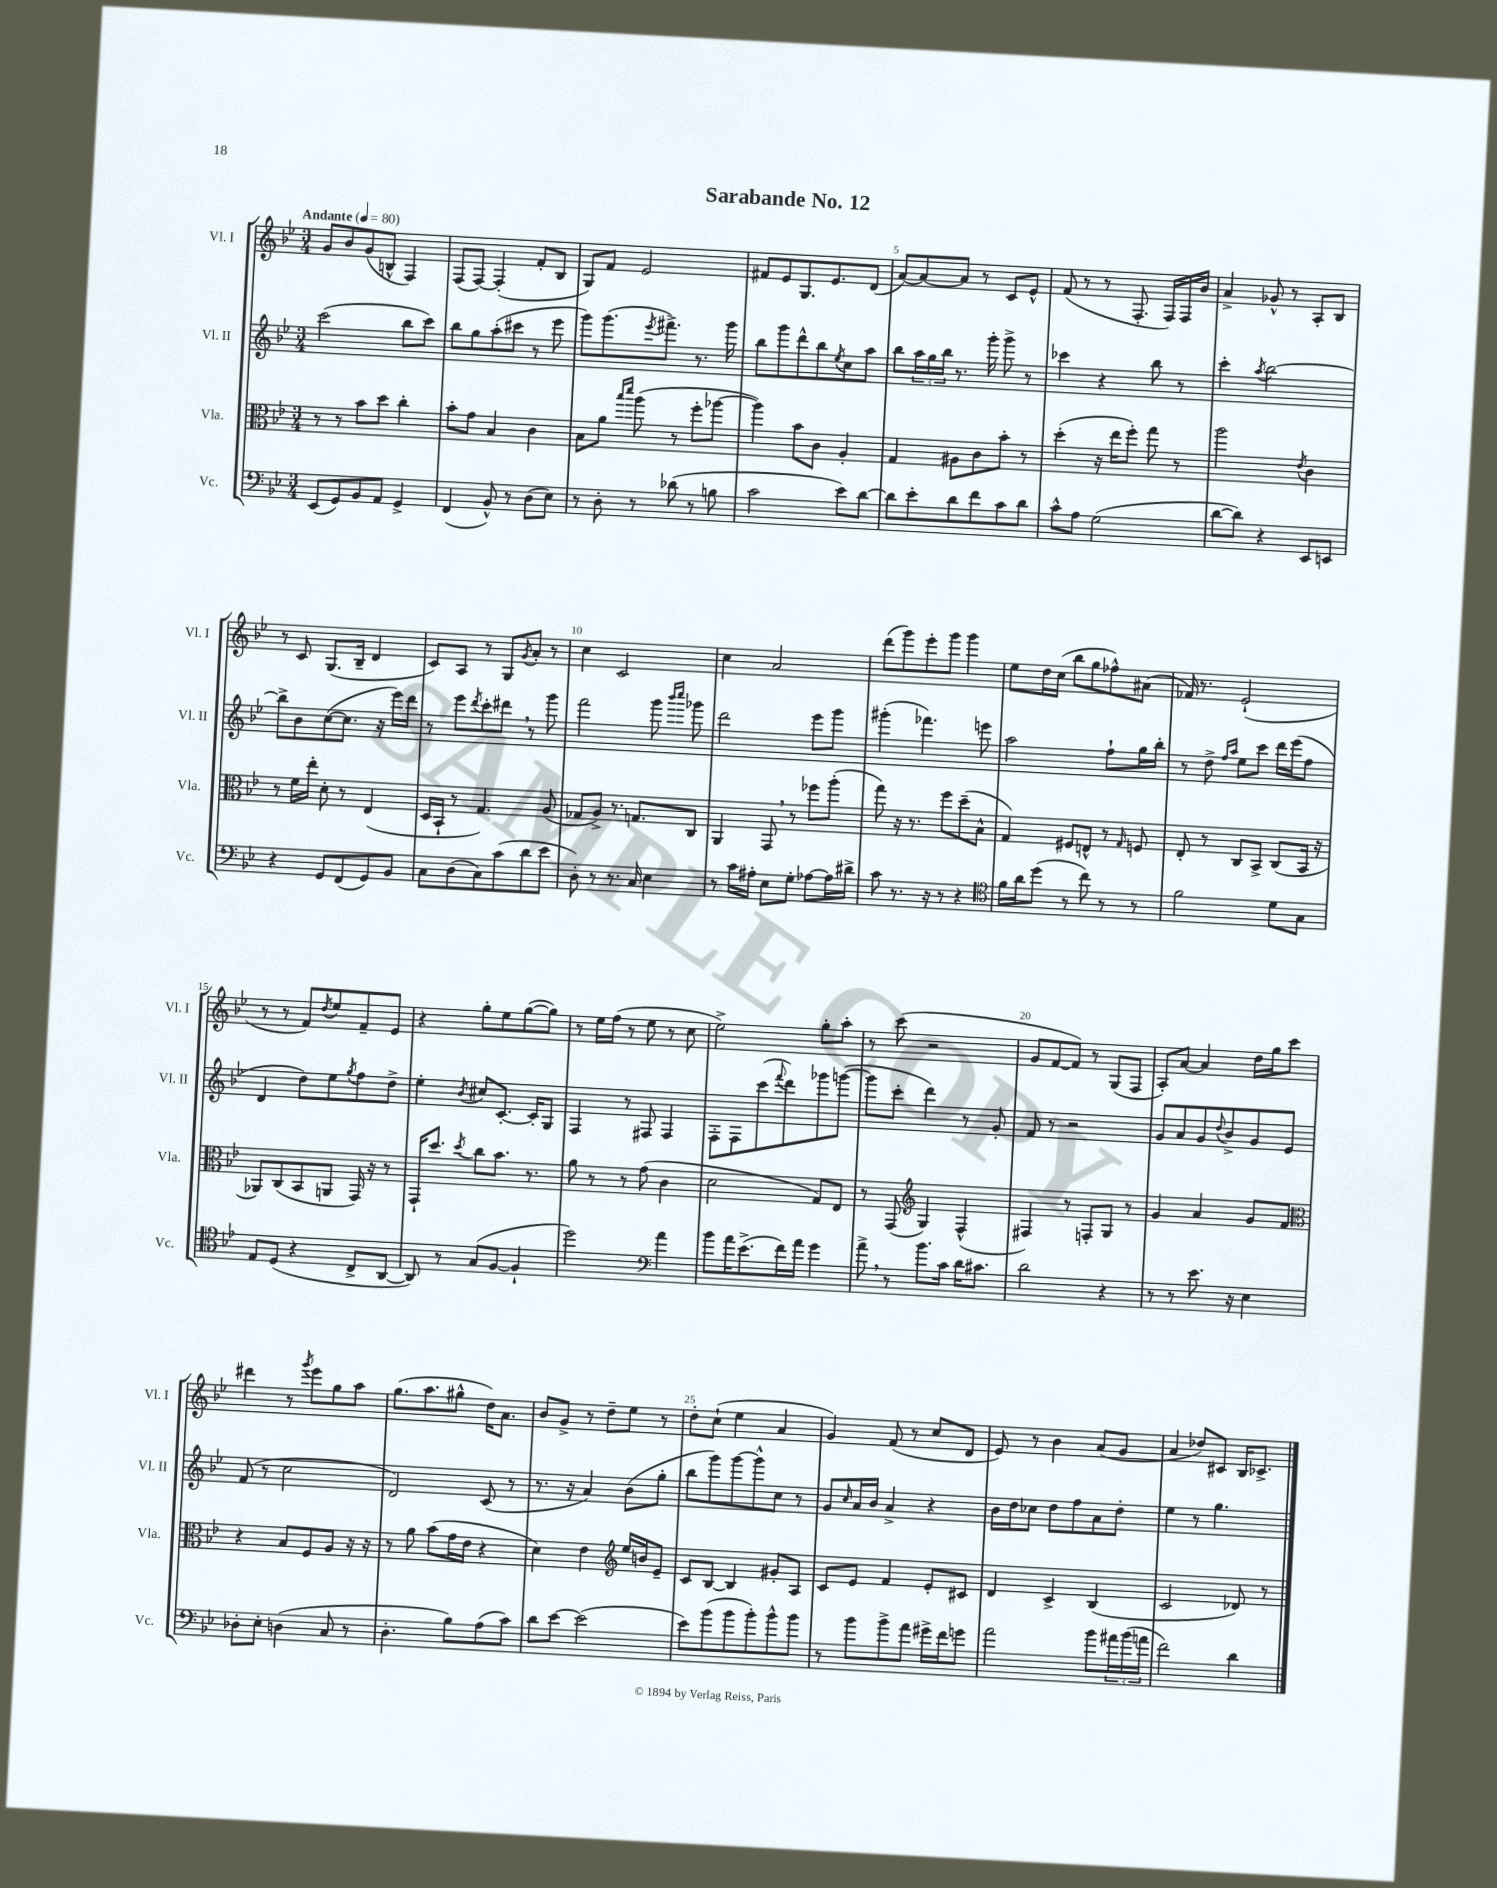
\header { title = "Sarabande No. 12" }
<<
\new StaffGroup <<
\new Staff = "s0" \with { instrumentName = "Vl. I" shortInstrumentName = "Vl. I" } {
    \clef treble \key bes \major \numericTimeSignature \time 3/4 \tempo "Andante" 4 = 80
    g'8 bes'8 g'8( b8-^ f4) |
    f8( f8~) f4-.( f'8-. bes8 |
    g8) f'8 ees'2 |
    fis'8 ees'8 g8. ees'8. d'8( |
    a'8~) a'8~ a'8 r8 c'8 ees'8-^ |
    f'8( r8 r8 f8.-. f16) f16 bes'16 |
    a'4-> ges'8-^ r8 a8-. bes8 |
    r8 c'8 g8.( bes16-- d'4 |
    c'8) a8 r8 g8 \acciaccatura { g'8 } a'8-. r8 |
    c''4 c'2 |
    c''4 a'2 |
    d'''8( g'''8) ees'''8-. g'''8 g'''4 |
    ees''8 d''16 c''16( bes''8 g''8 fes''8-^) ais'8( |
    fes'16) r8. ees'2-!( |
    r8 r8 f'8) \acciaccatura { d''8 } ees''8 f'8-- ees'8 |
    r4 g''8-. ees''8 g''8~( g''8) |
    r8 ees''16 f''16( r8 ees''8 r8 c''8 |
    ees''2->) g''8-. a''8-. |
    r8 c'''8( r2 |
    g'8 f'8~ f'8) r8 g8( f8 |
    a8-.) a'8~ a'4 d''16 g''16 c'''8 |
    dis'''4 r8 \acciaccatura { g'''8 } ees'''8 g''8 a''8 |
    g''8.( a''8. gis''8-^ d''16) a'8. |
    bes'8 g'8-> r8 d''8-- ees''8 r8 |
    d''8-. c''8-!( ees''4 a'4 |
    g'4) f'8( r8 c''8 d'8 |
    ees'8) r8 bes'4 a'8( g'8 |
    a'4 des''8) cis'8 bes16 ces'8.-> \bar "|." |
}
\new Staff = "s1" \with { instrumentName = "Vl. II" shortInstrumentName = "Vl. II" } {
    \clef treble \key bes \major \numericTimeSignature \time 3/4
    c'''2( bes''8 c'''8) |
    bes''8 g''8 a''8-.( cis'''8 r8 ees'''8 |
    g'''8) g'''8.( \acciaccatura { ees'''8 } fis'''8.->) r8. g'''16 |
    bes''8 g'''8 d'''8-^ bes''8 \acciaccatura { ees''8 } c''8 a''8 |
    bes''8 \tuplet 3/2 { a''16 g''16 bes''16 } r8. g'''16-. g'''8-> r8 |
    ces'''4 r4 bes''8 r8 |
    c'''4-. \acciaccatura { a''8 } bes''2~ |
    bes''8-> bes'8 c''8~( c''8. r16 ees'''16) d'''16 |
    r8 ees'''8 \acciaccatura { d'''8 } c'''8-. dis'''8 \breathe r8 g'''8 |
    f'''2 g'''8 \grace { bes'''16 c''''16 } ges'''8 |
    d'''2 ees'''8 g'''8 |
    gis'''4-.( fes'''4.) e'''8 |
    a''2 f''8-! g''16 bes''16-. |
    r8 d''8-> \grace { f''16 a''16 } ees''8 c'''8 d'''16 ees'''16( f''8 |
    d'4 d''8) ees''8 \acciaccatura { g''8 } f''8 d''8-> |
    ees''4-. \acciaccatura { bes'8 } cis''8 c'8.~-. c'16-. g8 |
    f4 r8 fis8 fis4 |
    f8-. f8 c'''8( \appoggiatura { f'''8 } d'''8) ges'''8 g'''8~( |
    g'''8 c'''8-. d'''4) r8 g'8-. |
    f'8 r8 r2 |
    g'8 a'8 g'8 \appoggiatura { d''8 } bes'8-> g'8 ees'8 |
    f'8( r8 c''2 |
    d'2) c'8( r8 |
    r8. r16 a'4) bes'8( g''8-. |
    bes''8 g'''8) g'''8~ g'''8-^ c''8 r8 |
    g'8 \grace { c''16 } a'16 bes'16 a'4-> r4 |
    bes'16 d''16 ces''8 d''8 f''8 a'8 d''8-. |
    ees''4 r8 g''4. \bar "|." |
}
\new Staff = "s2" \with { instrumentName = "Vla." shortInstrumentName = "Vla." } {
    \clef alto \key bes \major \numericTimeSignature \time 3/4
    r8 r8 bes'8 d''8 c''4-. |
    bes'8-. g'8 bes4 c'4 |
    bes8 a'8 \grace { bes''16 d'''16 } a''8( r8 f''8-. aes''8~ |
    aes''4) bes'8 c'8 a4-. |
    g4 ais8 c'8 bes'8-. r8 |
    d''4-.( r16 ees''16 f''8-.) g''8 r8 |
    a''2 \acciaccatura { ees'8 } c'4 |
    r8 f'16 ees''16-. d'8-. r8 ees4( |
    d16 bes,16-! r8 g4.) a8( |
    ges8 a8->) r8. g8. c8 |
    a,4 g,8 \breathe r8 fes''8 a''8-.( |
    g''8) r16 r8. f''8 d''8--( bes8-^ |
    g4) fis8 e8-^ r8 \grace { g16 } f8 |
    ees8-. r8 c8 bes,8-> c8( bes,16 r16 |
    aes,8) c8( bes,8 a,8 g,16) r16 r8 |
    g,16-! d''8. \acciaccatura { d''8 } c''8 bes'8. r8. |
    a'8 r8 r8 g'8( c'4 |
    d'2 g8) ees8 |
    r8 g,8( \clef treble g4) f4-^( |
    fis4) r8 f8-. g8 r8 |
    g'4 a'4 g'8 f'8 |
    \clef alto r4 bes8 f8 a8 r16 r16 |
    r8 a'8 bes'8( g'16 ees'16 r4 |
    d'4) ees'4 \clef treble ees''16 b'16 ees'8-- |
    c'8 bes8~ bes4 gis'8-. a8 |
    c'8 ees'8 f'4 ees'8-. cis'8 |
    d'4 c'4-> bes4( |
    c'2 des'8) r8 \bar "|." |
}
\new Staff = "s3" \with { instrumentName = "Vc." shortInstrumentName = "Vc." } {
    \clef bass \key bes \major \numericTimeSignature \time 3/4
    ees,8( g,8) bes,8 a,8 g,4-> |
    f,4( bes,8-^) r8 d8( ees8) |
    r8 d8-. r8 des'8( r8 b8 |
    c'2 ees'8) d'8~ |
    d'8 ees'8-. d'8 f'8 c'8 d'8 |
    c'8-^ a8 g2( |
    d'8~ d'8) r4 ees,8 e,8 |
    r4 g,8 f,8( g,8) bes,8 |
    c8 d8( c8) c'8( d'8 ees'8 |
    d8-.) r8 r8. c16 ees4 |
    r8 c'16 ais16-. ees8 g8-. aes8~ aes16 dis'16-> |
    c'8 r8. r16 r8 r4 |
    \clef tenor f'16 a'16 d''8( r8 c''8) r8 r8 |
    f'2 d'8 g8 |
    ees8 d8( r4 c8-> a,8~ |
    a,8) r8 g8( f8~ f4-! |
    d''2) \clef bass a'4 |
    bes'8 a'16 ees'8.->( f'16) a'16 g'4 |
    a'8-> \breathe r8 bes'8. c'16 d'16 cis'8. |
    d'2 r4 |
    r8 r8 ees'8. r16 ees4 |
    des8-. ees8-. d4( c8 r8 |
    d4.-. bes8) a8( c'8) |
    d'8 ees'8~ ees'2( |
    ees'8) bes'8( bes'8 bes'8-.) bes'8-^ bes'8 |
    r8 bes'8 bes'8-> a'8 gis'16-> f'16 g'8 |
    a'2 bes'8 \tuplet 3/2 { ais'16 bes'16( a'16 } |
    f'2) d'4 \bar "|." |
}
>>
>>
\layout { \context { \Score \override BarNumber.break-visibility = ##(#f #t #t) barNumberVisibility = #(every-nth-bar-number-visible 5) } }
